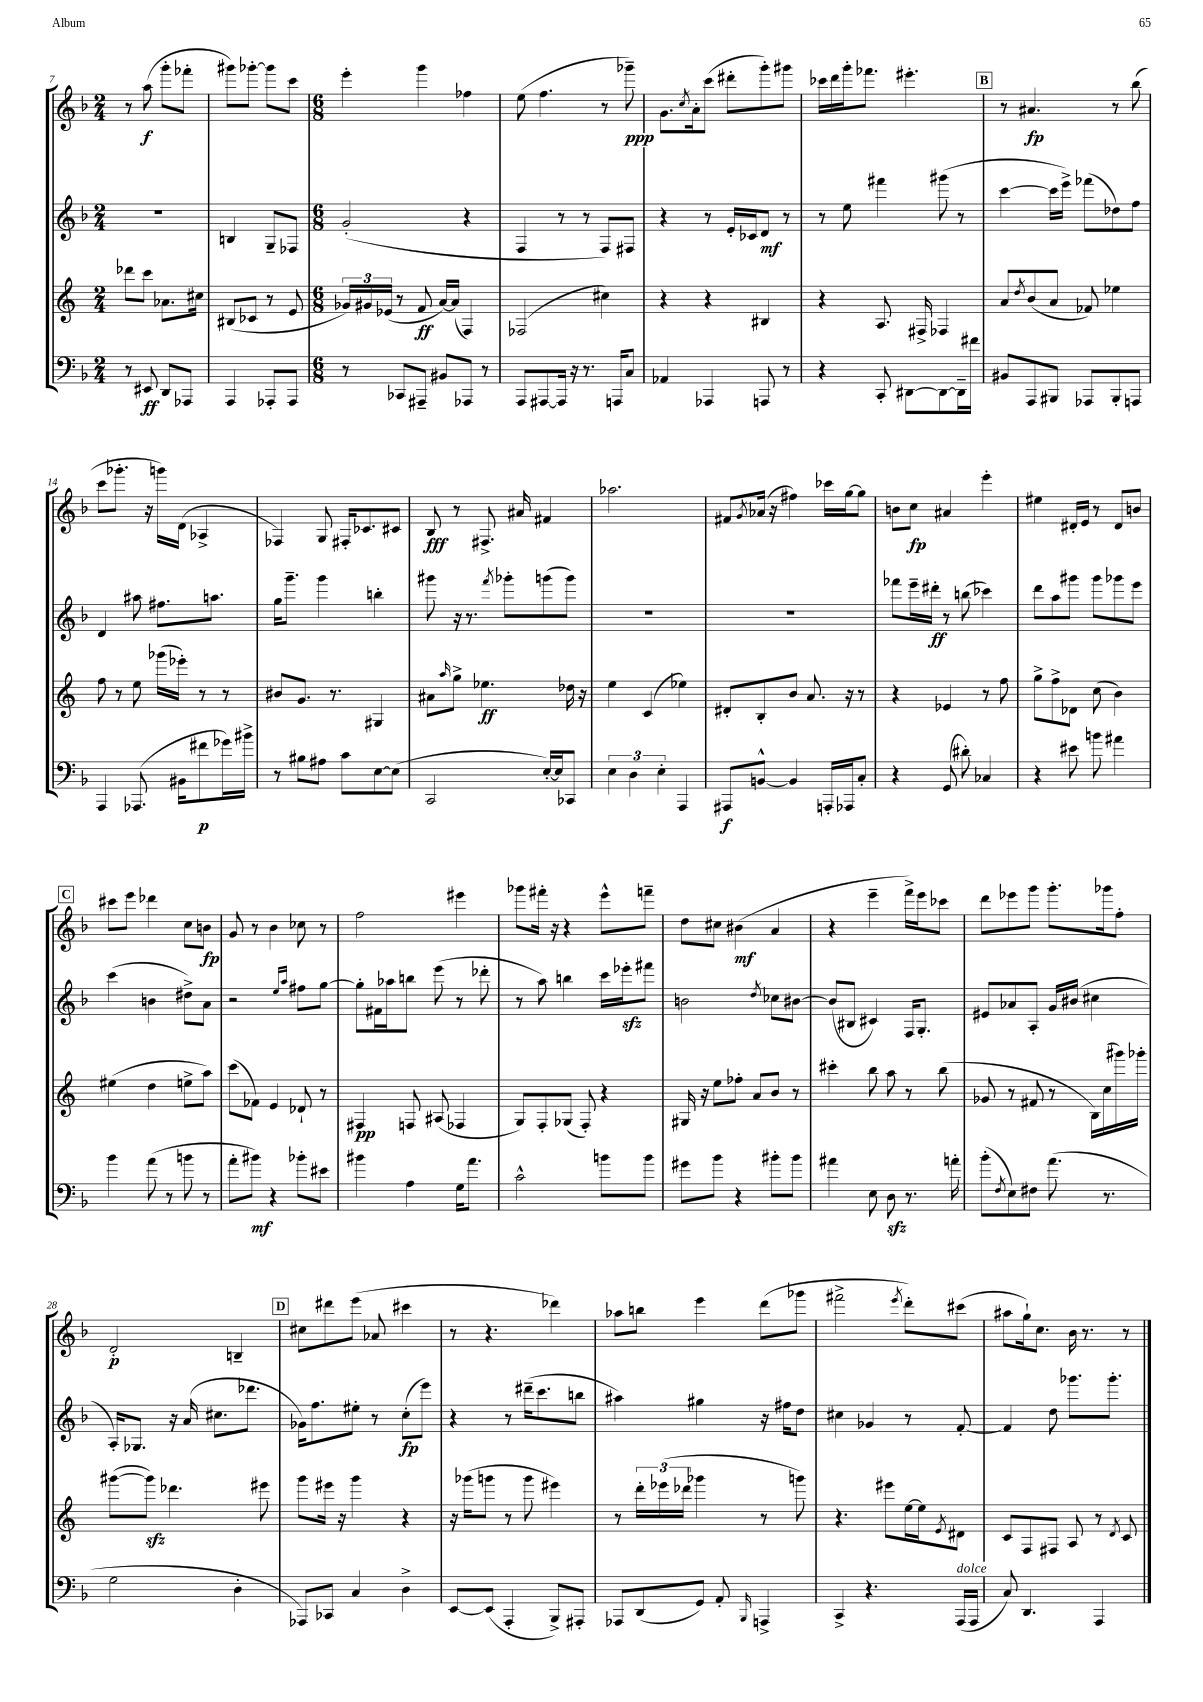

**kern	**kern	**kern	**kern
*staff4	*staff3	*staff2	*staff1
*clefF4	*clefG2	*clefG2	*clefG2
*k[b-]	*k[]	*k[b-]	*k[b-]
*M2/4	*M2/4	*M2/4	*M2/4
8r	8ddd-\L	2r	8r
8EE#/	8ccc\J	.	(8aa\
8DD/L	8.a-\L	.	8ggg'\L
8AAA-/J	.	.	8fff-'\J
.	16cc#\Jk	.	.
=	=	=	=
4AAA/	(8B#/L	4B/	8ggg#\L)
.	8c-/J	.	[8ggg-'\J
8AAA-'/L	8r	8G~/L	8ggg-\]L
8AAA-/J	8e/	8F-/J	8ccc\J
=	=	=	=
*M6/8	*M6/8	*M6/8	*M6/8
8r	24g-/LL)	(2g'/	4eee'\
.	24g#/	.	.
.	(24e-/JJ	.	.
8CC-/L	8r	.	.
8AAA#~/J	8f/	.	4ggg\
8BB#/L	[16a/LL)	.	.
.	(16a/]JJ	.	.
8AAA-/J	4F/)	4r	4ff-\
8r	.	.	.
=	=	=	=
8AAA/L	(2F-/	4F/	(8ee\
[8AAA#/	.	.	4.ff\
16AAA#/]Jk	.	8r	.
16r	.	.	.
8.r	.	8r	.
.	4cc#\)	8F/L)	8r
16AAA/LK	.	.	.
8C/J	.	8F#/J	8ggg-~\)
=	=	=	=
4AA-/	4r	4r	8.g\L
.	.	.	8qcc/
.	.	.	16a'\k
4AAA-/	4r	8r	(8ccc\J
.	.	16e'/LL	8ddd#'\L
.	.	16c-/J	.
8AAA/	4B#/	8d/J	8ggg'\)
8r	.	8r	8ggg#\J
=	=	=	=
4r	4r	8r	16ccc-\LL
.	.	.	16ddd\
.	.	8ee\	16ggg'\J
.	.	.	8.fff-\J
8CC'/	8.A/	4fff#\	.
[8DD#\L	.	.	4.eee#'\
.	16F#^/	.	.
8DD#\_	4F-/	(8ggg#\	.
16DD#~\]L	.	8r	.
16f#\JJ	.	.	.
=	=	=	=
8BB#/L	8a/L	[4ccc\	8r
.	8qdd/	.	.
8AAA/	(8b/	.	4.a#/
8BBB#/J	8a/J	16ccc\]LL	.
.	.	16eee^\JJ)	.
8AAA-/L	8f-/)	(8fff-\L	.
8BBB#'/	4ee-\	8dd-\)	8r
8AAA/J	.	8ff\J	(8bb-\
=	=	=	=
4AAA/	8ff\	4d/	8ccc\L
.	8r	.	8.ggg-'\J
(8.AAA-/	8ee\	8aa#\	.
.	.	.	16r
.	(16ggg-\LL	8.ff#\L	16ggg\LL)
16BB#\LK	16eee-'\JJ)	.	(16d\JJ
8f#\	8r	.	4A-^/
.	.	8.aa\J	.
16g-\L)	8r	.	.
16b#^\JJ	.	.	.
=	=	=	=
8r	8b#/L	16gg\LK	4F-/)
.	.	8.ggg~\J	.
8B#\L	8.g/J	.	.
8A#\J	.	4ggg\	8G/
.	8.r	.	.
8c\L	.	.	16F#'/LK
.	.	.	8.c-/
[8E\	4G#/	4bb'\	.
(8E\]J	.	.	8c#/J
=	=	=	=
2CC/	8a#\L	8ggg#\	8B-/
.	16qqaa/	.	.
.	8gg^\J	16r	8r
.	.	8.r	.
.	4.ee-\	.	8.F#^/
.	.	8qfff/	.
.	.	8ggg-'\L	.
.	.	.	16a#/
[16E'/LL)	.	(8ggg\	4f#/
16E/]J	.	.	.
8CC-/J	16dd-\	8ggg\J)	.
.	16r	.	.
=	=	=	=
6E\	4ee\	2.r	2.aa-\
6D\	.	.	.
.	(4c/	.	.
6E'\	.	.	.
4AAA/	4ee-\)	.	.
=	=	=	=
8AAA#/L	8d#'/L	2.r	8f#/L
.	.	.	8qg/
[8BB^^/J	8B'/	.	(16a-/Jk
.	.	.	16r
4BB/]	8b/J	.	4ff#\)
.	8.a/	.	.
16AAA'/LL	.	.	16ccc-\LL
16AAA-/J	16r	.	[16gg\J
8C'/J	8r	.	8gg\]J
=	=	=	=
4r	4r	8fff-\L	8b\L
.	.	16eee~\L	8cc\J
.	.	16ddd#'\JJ	.
(8GG/	4e-/	8r	4a#/
8d#'\)	.	(8bb\	.
4C-/	8r	4ccc-\)	4eee'\
.	8ff\	.	.
=	=	=	=
4r	8gg^\L	8ddd\L	4ee#\
.	8ff^\	8aa\	.
8e#\	8d-\J	8ggg#\J	16d#'/LL
.	.	.	16e/JJ
8b\	(8cc\	8ggg#\L	8r
4a#\	4b\)	8ggg-\	8d#/L
.	.	8eee\J	8b/J
=	=	=	=
4b-\	(4ee#\	(4ccc\	8ccc#\L
.	.	.	8eee\J
(8a\	4dd\	4b\	4ddd-\
8r	.	.	.
8b\	8ee^\L	8dd#^\L)	8cc\L
8r	8aa\J)	8a\J	8b\J
=	=	=	=
8a'\L	(8ccc\L	2r	8g/
8b#\J)	8f-\J)	.	8r
4r	4e/	.	4b-\
.	.	16qqee/LL	.
.	.	16qqaa/JJ	.
8b-'\L	8d-`/	8ff#\L	8cc-\
8e#\J	8r	[8gg\J	8r
=	=	=	=
4b#\	4F#/	8gg'\]L	2ff\
.	.	16f#\L	.
.	.	16aa-\J	.
4A\	8F/	8bb\J	.
.	(8A#/	(8eee\	.
16G\LK	4F-/	8r	4eee#\
8.a\J	.	.	.
.	.	8ddd-'\	.
=	=	=	=
2c^^\	8G/L)	8r	8ggg-\L
.	8F'/	8aa\)	16fff#'\Jk
.	.	.	16r
.	(8G-/J	4bb\	4r
.	8F'/)	.	.
8b\L	4r	16ccc\LL	8eee^^\L
.	.	16eee-'\J	.
8b\J	.	8fff#\J	8fff~\J
=	=	=	=
8g#\L	16G#/	2b\	8dd\L
.	16r	.	.
8b-\J	8ee\L	.	8cc#\J
4r	8ff-'\J	.	(4b#\
.	8a/L	.	.
.	.	8qdd/	.
8b#'\L	8b/J	8cc-\L	4a/
8b#\J	8r	[8b#\J	.
=	=	=	=
4a#\	4ccc#'\	(8b#/]L	4r
.	.	8B#/J	.
8E\	8bb\	4c#/)	4eee~\
8D\	8aa\	.	.
8.r	8r	16F/LK	16fff^\LL)
.	.	8.G'/J	16eee\J
.	(8bb\	.	8ccc-\J
16a'\	.	.	.
=	=	=	=
(8b-'\L	8g-/	8e#/L	8ddd\L
8qF/	.	.	.
8E\)	8r	8a-/	8eee-\
8F#\J	8f#/	8A'/J	8ggg\J
(8.a\	8r	16g/LL	8.ggg'\L
.	.	(16b#/JJ	.
.	16B\LL)	4cc#\	.
8.r	(16cc\	.	16ggg-\k
.	16ggg#\)	.	8ff'\J
.	16ggg-'\JJ	.	.
=	=	=	=
2G\	([8ggg#\L	16A'/LK)	2d'/
.	.	8.G-/J	.
.	8ggg#\]J)	.	.
.	4.ddd-\	16r	.
.	.	(16a/	.
.	.	8.cc#\L	.
4D'\	.	.	4B~/
.	.	8.ddd-\J	.
.	8eee#\	.	.
=	=	=	=
8AAA-/L)	8ggg\L	16g-\LK)	8cc#\L
.	.	8.ff\	.
8CC-/J	16eee#\Jk	.	8ddd#\
.	16r	.	.
4C/	4ggg\	8ee#'\J	(8eee\J
.	.	8r	8a-/
4D^\	4r	(8cc'\L	4ccc#\
.	.	8eee\J)	.
=	=	=	=
[8EE/L	16r	4r	8r
.	(16ggg-\LK	.	.
(8EE/]J	8ggg\J	.	4.r
4AAA'/	8r	8r	.
.	8ggg\	(16ddd#~\LK	.
.	.	8.ccc\	.
8BBB-^/L)	4eee#\)	.	4ddd-\)
8AAA#'/J	.	8bb\J	.
=	=	=	=
8AAA-/L	8r	4aa#\)	8aa-\L
(8DD/	24ddd'\LL	.	8bb\J
.	(24eee-\	.	.
.	24ddd-\JJ	.	.
8GG/J)	4ggg-\	4gg#\	4eee\
8AA'/	.	.	.
16qqBBB-/	.	.	.
4AAA^/	8r	16r	(8ddd\L
.	.	16ff#\LK	.
.	8ggg\)	8dd\J	8ggg-\J
=	=	=	=
4CC^/	4.r	4cc#\	2fff#^\
4.r	.	4g-/	.
.	8eee#\L	.	.
.	.	.	8qeee/
.	[16ee\L	8r	8ddd'\L)
.	16ee\]J	.	.
.	8qe/	.	.
(16AAA/LL	8d#\J	[8f'/	(8ccc#\J
16AAA/JJ	.	.	.
=	=	=	=
8C/)	8c/L	4f/]	8aa#\L
4.DD/	8F/	.	16gg`\k)
.	.	.	8.cc\J
.	8F#/J	8dd\	.
.	8A/	8.ggg-\L	16b-\
.	.	.	8.r
4AAA/	8r	.	.
.	.	8.ggg-'\J	.
.	8qd/	.	.
.	8c/	.	8r
==	==	==	==
*-	*-	*-	*-
